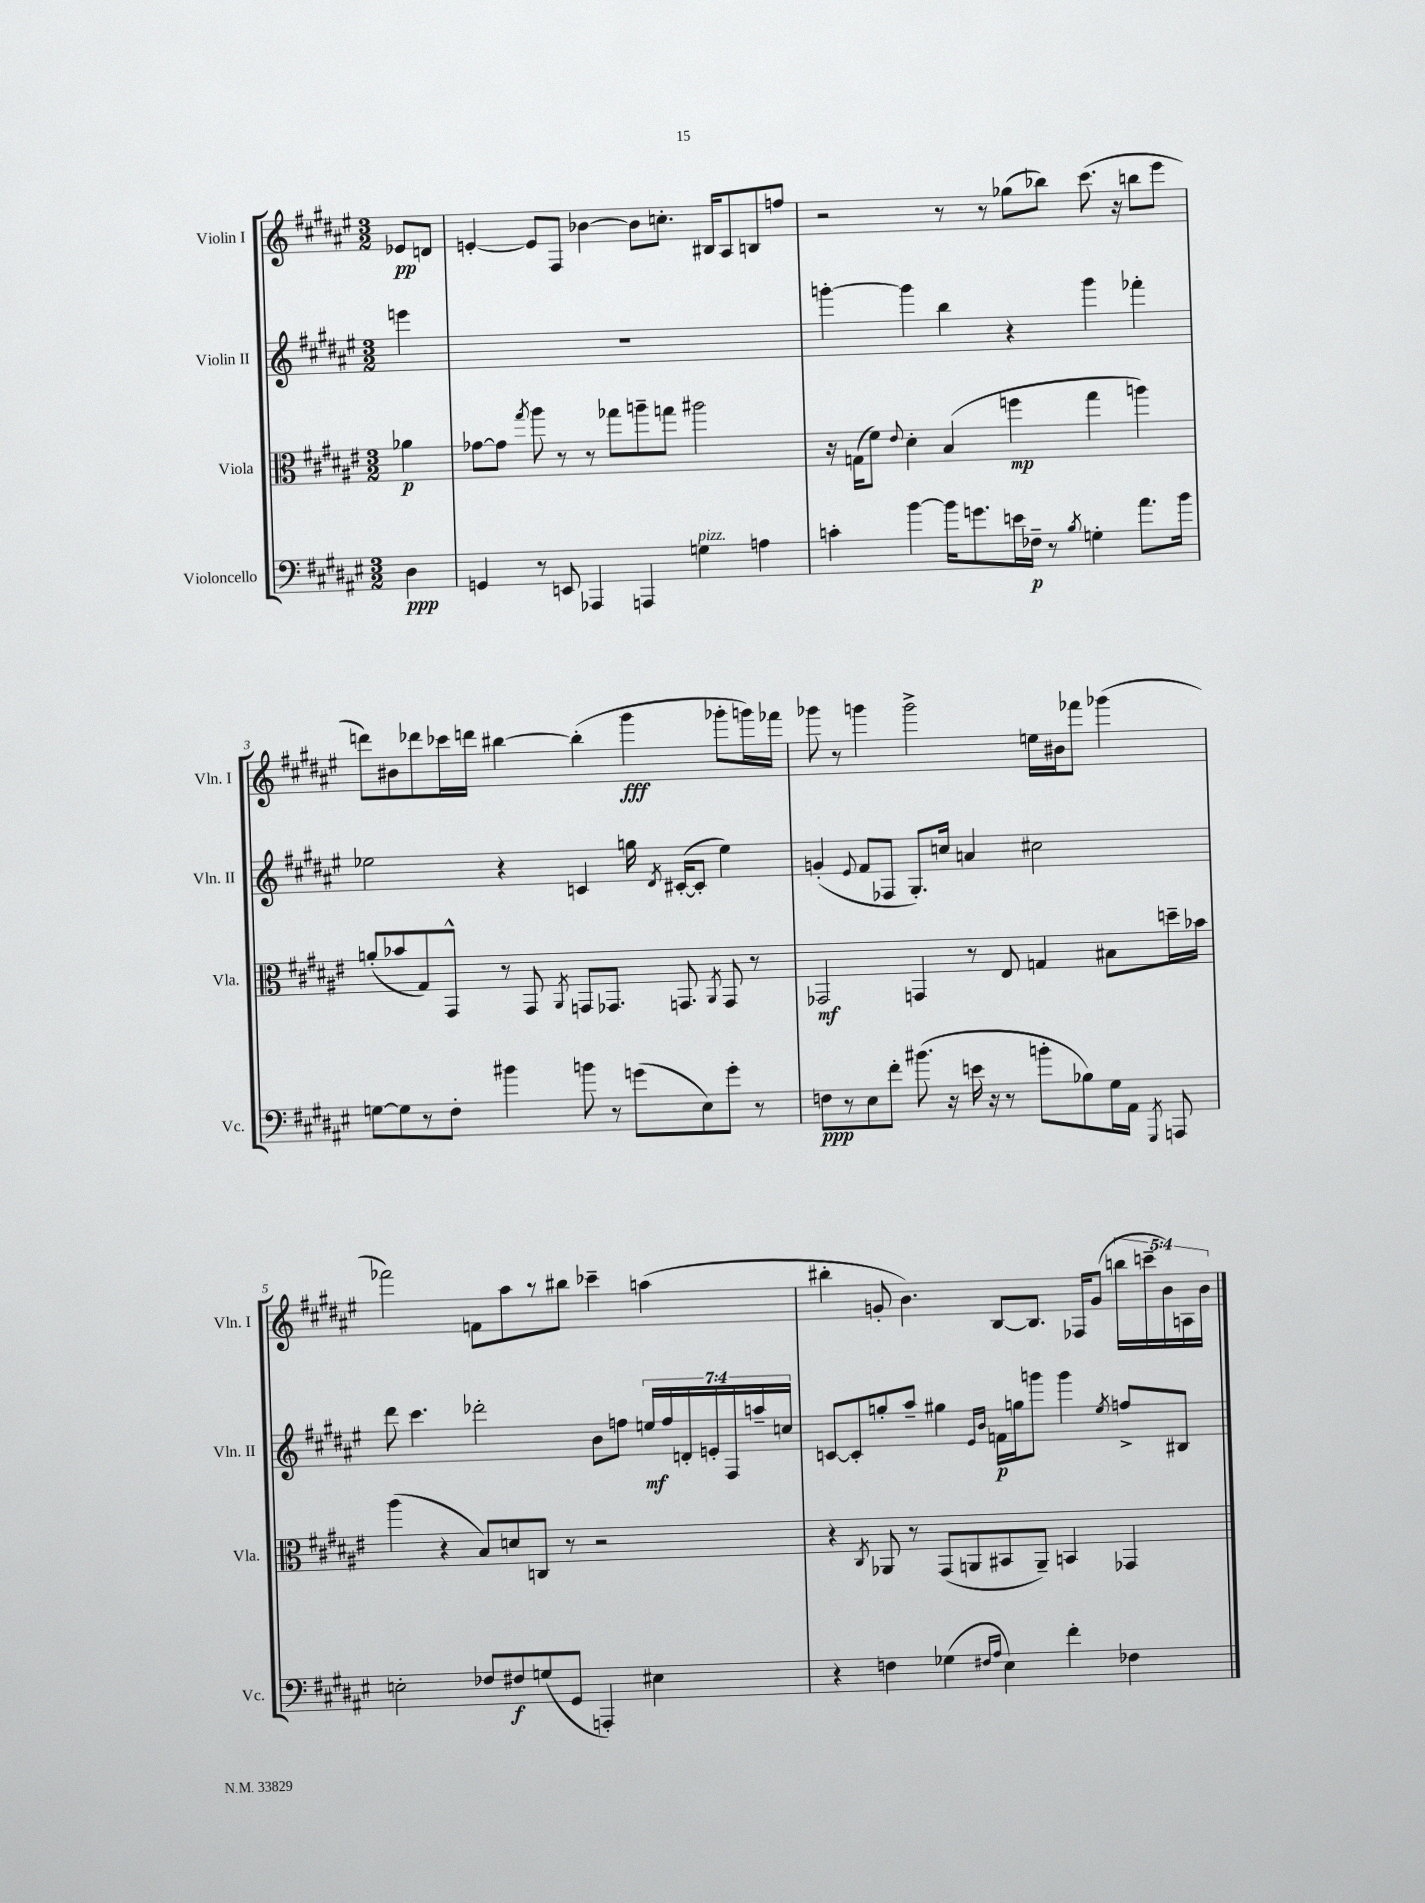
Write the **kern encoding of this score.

**kern	**dynam	**kern	**dynam	**kern	**dynam	**kern	**dynam
*part4	*part4	*part3	*part3	*part2	*part2	*part1	*part1
*staff4	*staff4	*staff3	*staff3	*staff2	*staff2	*staff1	*staff1
*I"Violoncello	*	*I"Viola	*	*I"Violin II	*	*I"Violin I	*
*I'Vc.	*	*I'Vla.	*	*I'Vln. II	*	*I'Vln. I	*
*clefF4	*	*clefC3	*	*clefG2	*	*clefG2	*
*k[f#c#g#d#a#e#]	*	*k[f#c#g#d#a#e#]	*	*k[f#c#g#d#a#e#]	*	*k[f#c#g#d#a#e#]	*
*M3/2	*	*M3/2	*	*M3/2	*	*M3/2	*
=	=	=	=	=	=	=	=
4D#\	ppp	4a-X\	p	4eeen\	.	8e-X/L	pp
.	.	.	.	.	.	8dn/J	.
=1	=1	=1	=1	=1	=1	=1	=1
4GGn/	.	[8g-X\L	.	1.r	.	[4en'/	.
.	.	8g-\J]	.	.	.	.	.
.	.	8qgg#/	.	.	.	.	.
8r	.	8aa#\	.	.	.	8e/L]	.
8EEn/	.	8r	.	.	.	8F#/J	.
4AAA-X/	.	8r	.	.	.	[4b-X\	.
.	.	8gg-X\L	.	.	.	.	.
4AAAn/	.	8aan~\	.	.	.	8b-\L]	.
.	.	8ggn\J	.	.	.	8.ccn'\J	.
!LO:TX:a:i:t=pizz.	!	!	!	!	!	!	!
4Gn\	.	2aa#X\	.	.	.	.	.
.	.	.	.	.	.	16B#X/KL	.
.	.	.	.	.	.	8A#/	.
4An\	.	.	.	.	.	8Bn/	.
.	.	.	.	.	.	8ffn/J	.
=2	=2	=2	=2	=2	=2	=2	=2
4cn'\	.	16r	.	[4gggn'\	.	2r	.
.	.	(16Gn\KL	.	.	.	.	.
.	.	8f#\J)	.	.	.	.	.
.	.	8qqe#/	.	.	.	.	.
[4b\	.	4d#'\	.	4ggg\]	.	.	.
16b\KL]	.	(4B/	.	4bb\	.	8r	.
8.gn\	.	.	.	.	.	.	.
.	.	.	.	.	.	8r	.
16en\L	.	4ffn\	mp	4r	.	(8gg-X\L	.
16F-X~\JJ	p	.	.	.	.	.	.
8r	.	.	.	.	.	8bb-X\J)	.
8qB/	.	.	.	.	.	.	.
4Gn'\	.	4gg#\	.	4ggg\	.	(8.ccc#\	.
.	.	.	.	.	.	16r	.
8.a#\L	.	4aan\)	.	4fff-X'\	.	8bbn\L	.
.	.	.	.	.	.	8eee#\J	.
16b\Jk	.	.	.	.	.	.	.
!!LO:LB:g=z
=3	=3	=3	=3	=3	=3	=3	=3
[8Gn\L	.	(8an'/L	.	2ee-X\	.	8dddn\L)	.
8G\]	.	8b-X/	.	.	.	8b#X\	.
8r	.	8G#/)	.	.	.	8ddd-X\	.
8F#'\J	.	8GG#^^/J	.	.	.	16ccc-X\L	.
.	.	.	.	.	.	16dddn\JJ	.
4b#X\	.	8r	.	4r	.	[4bb#X\	.
.	.	8GG#/	.	.	.	.	.
.	.	8qAA#/	.	.	.	.	.
8bn\	.	8GGn/L	.	4cn/	.	(4bb#'\]	.
8r	.	8.GG-X/J	.	.	.	.	.
(8gn\L	.	.	.	16ggn\	.	4ggg#\	fff
.	.	.	.	8qd#/	.	.	.
.	.	8.GGn/	.	([16c#X'/KL	.	.	.
8E#\)	.	.	.	8c#'/J]	.	.	.
.	.	8qAA#/	.	.	.	.	.
8g'\J	.	8GG/	.	4ee-\)	.	8ggg-X'\L	.
8r	.	8r	.	.	.	16gggn\L)	.
.	.	.	.	.	.	16fff-X\JJ	.
=4	=4	=4	=4	=4	=4	=4	=4
8Fn\L	ppp	2GG-X/	mf	(4gn'/	.	8ggg-X\	.
8r	.	.	.	.	.	8r	.
.	.	.	.	8qqe#/	.	.	.
8E#\	.	.	.	8f#/L	.	4gggn\	.
8f#'\J	.	.	.	8F-X/J	.	.	.
(8.b#X\	.	4GGn/	.	8.G#'/L)	.	2ggg^\	.
16r	.	.	.	16ccn/Jk	.	.	.
16en\	.	8r	.	4an/	.	.	.
16r	.	.	.	.	.	.	.
8r	.	8E#/	.	.	.	.	.
8bn'\L	.	4Gn/	.	2cc#X\	.	16een\LL	.
.	.	.	.	.	.	16b#X\J	.
8B-X\)	.	.	.	.	.	8fff-X\J	.
16G#\L	.	8B#X\L	.	.	.	(4ggg-X\	.
16AA#\JJ	.	.	.	.	.	.	.
8qGGG#/	.	.	.	.	.	.	.
8AAAn/	.	16ddn~\L	.	.	.	.	.
.	.	16b-X\JJ	.	.	.	.	.
!!LO:LB:g=z
=5	=5	=5	=5	=5	=5	=5	=5
2En'\	.	(4aa#\	.	8ddd#\	.	2fff-X\)	.
.	.	.	.	4.ccc#\	.	.	.
.	.	4r	.	.	.	.	.
8F-X/L	.	8B/L)	.	2ddd-X'\	.	8fn\L	.
8F#X/	f	8dn/	.	.	.	8aa#\	.
(8Gn/	.	8Cn/J	.	.	.	8r	.
8GG#/J	.	8r	.	.	.	8bb#X\J	.
4AAAn'/)	.	2r	.	8b\L	.	4ccc-X~\	.
.	.	.	.	8ffn\J	.	.	.
4E#X\	.	.	.	28een/LL	mf	(4aan\	.
.	.	.	.	28ff/	.	.	.
.	.	.	.	28dn'/	.	.	.
.	.	.	.	28en'/	.	.	.
.	.	.	.	28F#/	.	.	.
.	.	.	.	28aan~/	.	.	.
.	.	.	.	28ccn/JJ	.	.	.
=6	=6	=6	=6	=6	=6	=6	=6
4r	.	4r	.	[8cn/L	.	4bb#X'\	.
.	.	.	.	8c'/]	.	.	.
.	.	8qC#/	.	.	.	.	.
4Fn\	.	8AA-X/	.	8ggn'/	.	8gn'/	.
.	.	8r	.	8aa#~/J	.	4.b\)	.
(4G-X\	.	(8GG#/L	.	4gg#X\	.	.	.
.	.	8AAn/	.	.	.	.	.
16qqF#X/LL	.	.	.	16qqe#/LL	.	.	.
16qqA#/JJ	.	.	.	16qqb/JJ	.	.	.
4E#\)	.	8BB#X/	.	16fn\LL	p	[8B/L	.
.	.	.	.	16ggn\J	.	.	.
.	.	8AA~/J)	.	8gggn\J	.	8.B/J]	.
4f#'\	.	4BBn/	.	4ggg\	.	.	.
.	.	.	.	.	.	16F-X/KL	.
.	.	.	.	.	.	(8g/J	.
.	.	.	.	8qee#/	.	.	.
4F-X\	.	4GG-X/	.	8ffn^/L	.	20bbn\LL	.
.	.	.	.	.	.	20cccn~\	.
.	.	.	.	.	.	20b\)	.
.	.	.	.	8B#X/J	.	.	.
.	.	.	.	.	.	20An\	.
.	.	.	.	.	.	20b\JJ	.
==	==	==	==	==	==	==	==
*-	*-	*-	*-	*-	*-	*-	*-
